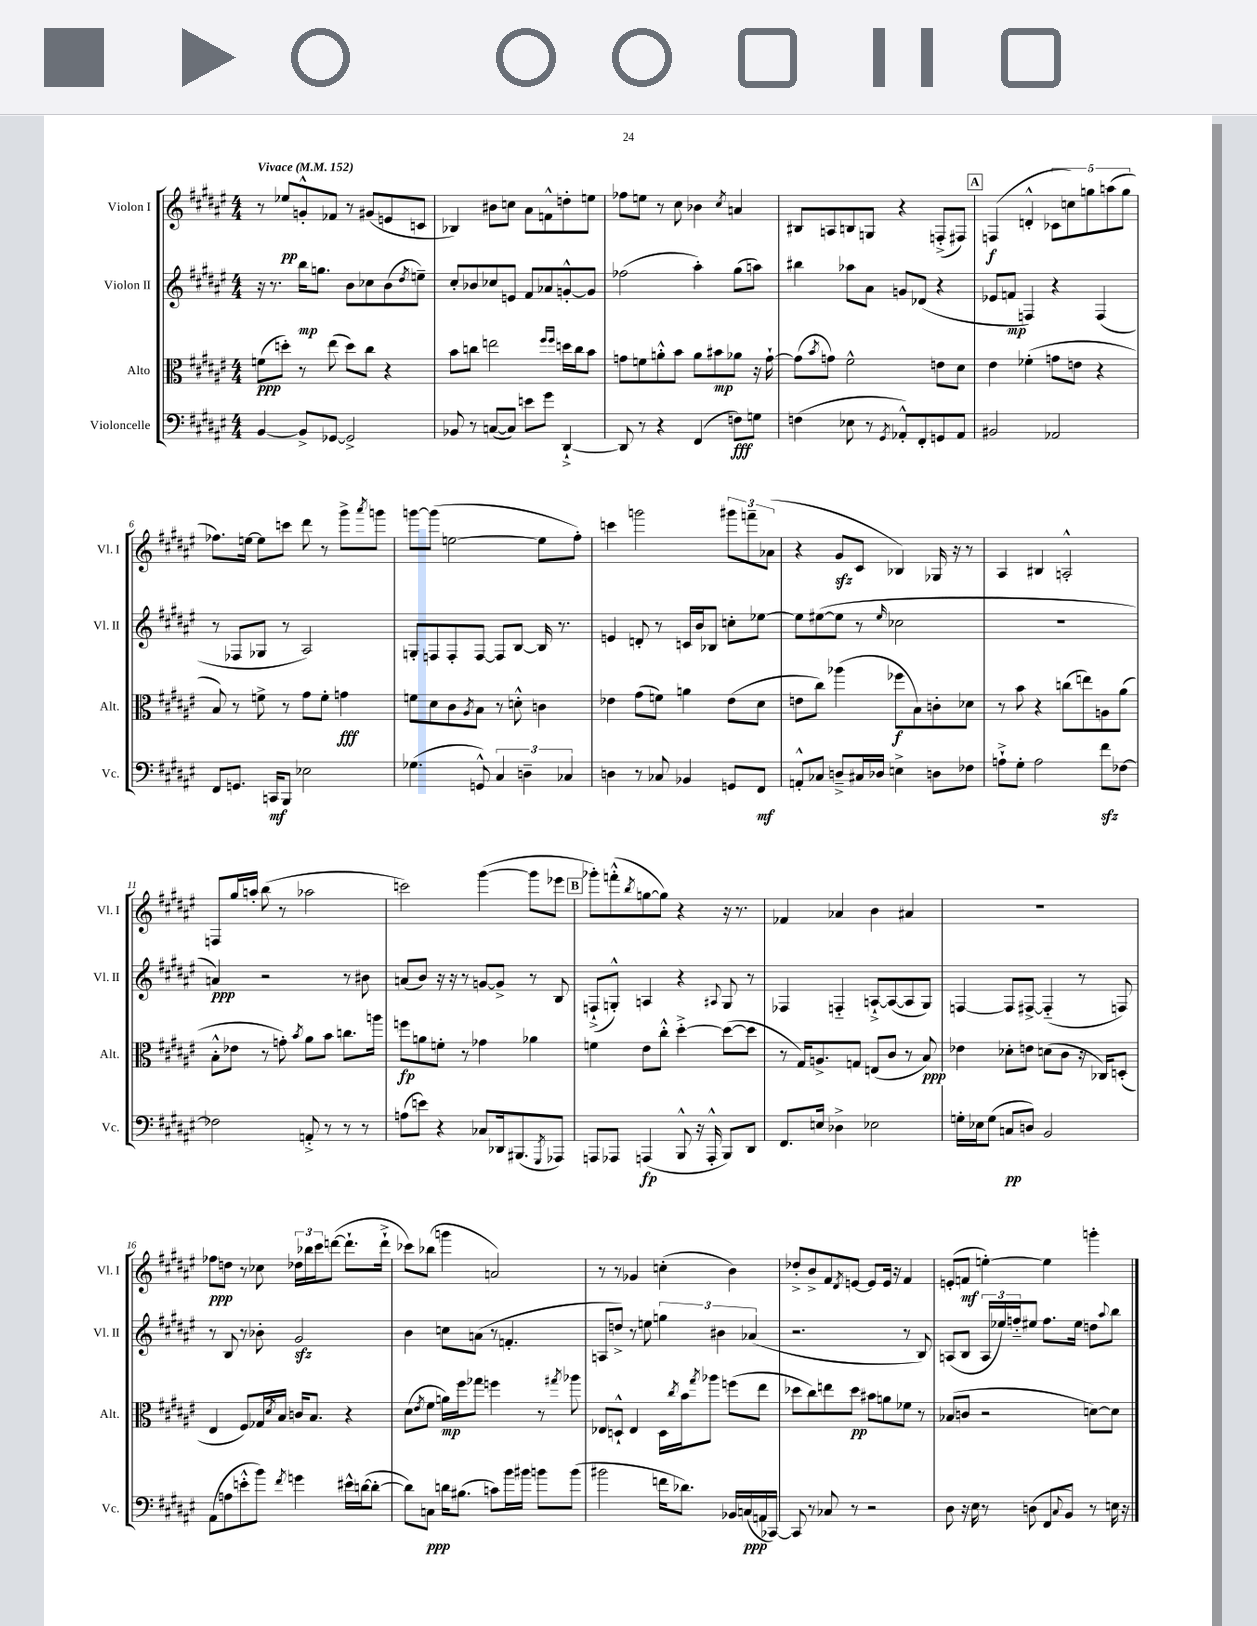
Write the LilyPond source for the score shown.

<<
\new StaffGroup <<
\new Staff = "s0" \with { instrumentName = "Violon I" shortInstrumentName = "Vl. I" } {
    \clef treble \key fis \major \numericTimeSignature \time 4/4 \tempo "Vivace" 4 = 152
    r8 ees''8\pp g'8-.-^ fes'8 r8 gis'8( e'8 c'8 |
    bes4) bis'8 c''8 ais'8 f'8-^ d''8-. e''8 |
    fes''8 e''8 r8 cis''8 bes'4 \acciaccatura { cis''8 } a'4 |
    bis8 a8 b8 g8 r4 f8-.->( fis8) |
    \mark \markup { \box "A" } f4\f( d'4-.-^ \tuplet 5/4 { ces'8 c''8) g''8 a''8( g''8 } |
    fes''8.) e''16~ e''8 c'''8 dis'''8 r8 gis'''8-> \acciaccatura { ais'''8 } g'''8 |
    g'''8~ g'''8( e''2~ e''8 fis''8-.) |
    c'''4 g'''2 \tuplet 3/2 { gis'''8 f'''8-- aes'8( } |
    r4 gis'8\sfz cis'8 bes4) ges16 r16 r8 |
    ais4 bis4 a2-.-^ |
    f8 gis''16 a''16-. b''8( r8 aes''2 |
    c'''2) gis'''4~( gis'''8 ees'''8 |
    \mark \markup { \box "B" } ges'''8-.) f'''8-.-^( \acciaccatura { b''8 } g''8~ g''8) r4 r16 r8. |
    fes'4 aes'4 b'4 ais'4 |
    R1 |
    fes''8\ppp d''8 r8 ces''8 \tuplet 3/2 { des''16 bes''16 cis'''16 } d'''8~( d'''8.-! d'''16-!-> |
    ces'''8) bes''8( g'''4 a'2) |
    r8 r8 ges'4 c''4-.( b'4) |
    des''8-.-> b'8-> fis'8 \acciaccatura { dis'8 } e'8~ e'8 e'16 r16 fis'4 |
    e'8-.( f'8\mf e''4~-.) e''4 g'''4-. \bar "|." |
}
\new Staff = "s1" \with { instrumentName = "Violon II" shortInstrumentName = "Vl. II" } {
    \clef treble \key fis \major \numericTimeSignature \time 4/4
    r16 r8. b''16\mp g''8. b'8 ces''8 b'8( \acciaccatura { dis''8 } e''8--) |
    cis''8-. bes'8 ces''8 e'8 fis'8 aes'8 g'8~-.-^ g'8 |
    fes''2( ais''4-.) gis''8( a''8) |
    bis''4 aes''8 ais'8 g'8 des'8( r4 |
    \mark \markup { \box "A" } ees'8 f'8\mp f4) r4 f4( |
    r8 fes8 ges8 r8 ais2) |
    g8-. f8 f8-. f8~ f8 b8~ b16 r8. |
    e'4 d'8-. r8 c'16 b'16 bes8 c''8-. ees''8~ |
    ees''8 eis''8~( eis''8 r8 \grace { eis''16 } ces''2 |
    R1 |
    a'4\ppp) r2 r8 bis'8 |
    a'8( b'8) r16 r16 r8 g'8~ g'8-> r8 b8 |
    \mark \markup { \box "B" } f8-!->( g8-.-^) a4 r4 \appoggiatura { ais8 } g8 r8 |
    fes4 f4-_ a8~-!-> a8~( a8 gis8) |
    f4~ f8 fis8~-> fis4-_( r8 f8) |
    r8 b8 r8 bes'8-. gis'2\sfz |
    b'4 c''8 a'8( r8 f'4.-. |
    a8 d''8->) r8 e''8 \tuplet 3/2 { g''4 bis'4 aes'4( } |
    r2. r8 b8) |
    a8( b8 \tuplet 3/2 { a16 ees''16) f''16-_ } eis''8 f''8. eis''16 d''8 \appoggiatura { ais''8 } b''8 \bar "|." |
}
\new Staff = "s2" \with { instrumentName = "Alto" shortInstrumentName = "Alt." } {
    \clef alto \key fis \major \numericTimeSignature \time 4/4
    f'8\ppp( d''8-.) r8 eis''8( d''8) cis''8 r4 |
    b'8 c''8 e''2 \grace { fis''16 fis''16 } d''16 c''16 b'8 |
    g'8 f'8 a'8-.-^ b'8 a'8 bis'8\mp aes'8 r16 g'16~-! |
    g'8( \acciaccatura { b'8 } g'8) fis'2-^ e'8 dis'8 |
    \mark \markup { \box "A" } eis'4 fes'4-.( g'8 e'8 r4 |
    b8) r8 f'8-> r8 gis'8 f'8-. g'4\fff |
    f'8 dis'8 cis'8 \acciaccatura { ais8 } b8 r8 d'8-.-^ c'4 |
    ees'4 gis'8( f'8) a'4 ees'8( dis'8 |
    e'8 cis''8) aes''4( fes''8\f b8) c'8-. des'8 |
    r8 b'8 r4 c''8( e''8) a8 ais'8( |
    b8-.-^ ees'8 r8 g'8-.) \acciaccatura { b'8 } ais'8 b'8 c''8. a''16 |
    f''8\fp a'8 f'8-. r8 ges'4 aes'4 |
    \mark \markup { \box "B" } f'4 eis'8 cis''8-.-^ dis''4~-.-> dis''8~( dis''8 |
    r8 gis16) a8.-> g8 e8( cis'8 r8 b8\ppp) |
    ees'4 des'8-. e'8 d'8( cis'8 r16 ces16) d8-.( |
    eis4 fis8) ges16 \acciaccatura { dis'8 } b16 c'16 b8. r4 |
    dis'8( \acciaccatura { eis'8 } fis'8 a'16\mp) fis''16 ges''8 f''4 r8 \acciaccatura { gis''8 } aes''8 |
    ees8 d8-!-^ ees4 d16 \acciaccatura { cis''8 } b'16 \acciaccatura { gis''8 } aes''8 f''8( eis''8 |
    des''8 cis''8) e''8 des''8\pp bis'8 a'8 fes'8 r8 |
    bes8( c'8 r2 d'8~) d'8 \bar "|." |
}
\new Staff = "s3" \with { instrumentName = "Violoncelle" shortInstrumentName = "Vc." } {
    \clef bass \key fis \major \numericTimeSignature \time 4/4
    b,4~ b,8-> ges,8~ ges,2-> |
    bes,8 r8 c8~( c8) e'8 gis'8 dis,4~-!-> |
    dis,8 r8 r4 fis,4( f8\fff) g8 |
    f4( ees8 r8 \acciaccatura { gis,8 } aes,8-.-^) fis,8-. g,8 aes,8 |
    \mark \markup { \box "A" } bis,2 aes,2 |
    fis,8 g,8. c,16\mf b,,8 ees2 |
    ges4.( g,8-^) \tuplet 3/2 { cis4 d4-- ces4 } |
    d4 r8 ces8 bes,4 g,8 fis,8\mf |
    a,8-.-^ ces8 d8---> cis16 des16 e4-> d8 fes8 |
    a8-!-> gis8-. a2 fis'8\sfz fes8~ |
    fes2 a,8-.-> r8 r8 r8 |
    a8( e'8) r4 ces8 des,16 bis,,8.( \acciaccatura { gis,,8 } aes,,8) |
    \mark \markup { \box "B" } a,,8 aes,,8 a,,4\fp( b,,8-^ r16 a,,16-.-^ b,,8) dis,8 |
    fis,8. e16 des4-> ees2 |
    g16-. ees16 g8( c8\pp d8) b,2 |
    ais,8( a8 e'8-.-^ b'8) \acciaccatura { fis'8 } g'4 eis'16-^ d'16~( d'8~-. |
    d'8) c8\ppp d'16 bis8.( c'8) b'16 bis'16 b'8 b'8( |
    bis'2 f'16 des'8.) bes,16 c16\ppp( a,16 ces,16~) |
    ces,8 r8 ces8 r8 r2 |
    dis8 r16 eis16 r8 d8( fis,8 \appoggiatura { cis8 } b,8) r8 e16 r16 \bar "|." |
}
>>
>>
